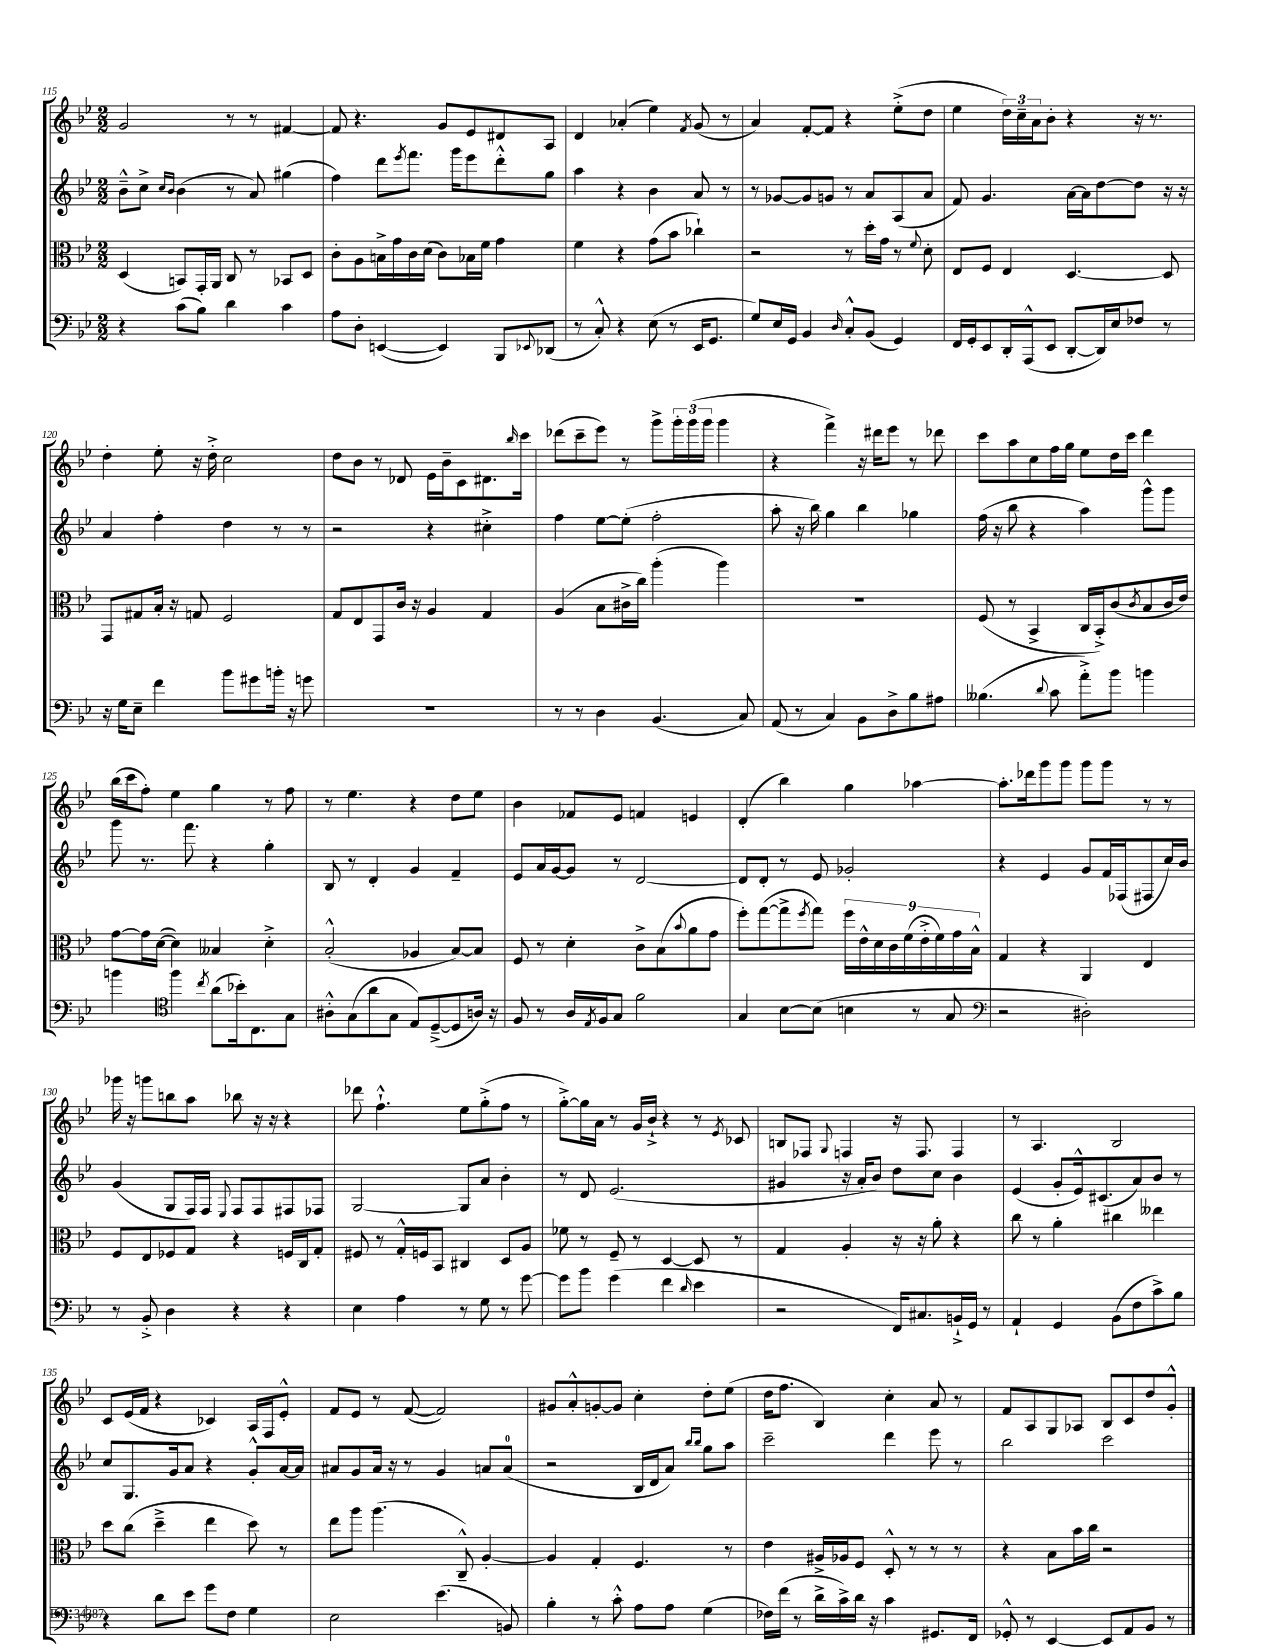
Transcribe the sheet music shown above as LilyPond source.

<<
\new StaffGroup <<
\new Staff = "s0" {
    \clef treble \key bes \major \numericTimeSignature \time 2/2
    g'2 r8 r8 fis'4~ |
    fis'8 r4. g'8 ees'8 dis'8 a8 |
    d'4 aes'4-.( ees''4) \acciaccatura { f'8 } g'8( r8 |
    a'4) f'8~-. f'8 r4 ees''8-.->( d''8 |
    ees''4 \tuplet 3/2 { d''16) c''16-- a'16 } bes'8-. r4 r16 r8. |
    d''4-. ees''8-. r16 d''16-.-> c''2 |
    d''8 bes'8 r8 des'8 ees'16 bes'16-- c'8 dis'8. \grace { bes''16 } c'''16 |
    des'''8( c'''8-- ees'''8) r8 g'''8-> \tuplet 3/2 { g'''16-. g'''16( g'''16 } g'''4 |
    r4 f'''4->) r16 dis'''16 ees'''8 r8 des'''8 |
    c'''8 a''8 c''8 f''16 g''16 ees''8 d''16 c'''16 d'''4 |
    bes''16( c'''16 f''8-.) ees''4 g''4 r8 f''8 |
    r8 ees''4. r4 d''8 ees''8 |
    bes'4 fes'8 ees'8 f'4 e'4 |
    d'4-.( bes''4) g''4 aes''4~ |
    aes''8.-. des'''16 g'''8 g'''8 g'''8 g'''8 r8 r8 |
    ges'''16 r16 g'''8 b''8 a''8 bes''8 r16 r16 r4 |
    des'''8 f''4.-!-^ ees''8 g''8-.->( f''8 r8 |
    g''8~-.->) g''16 a'16 r8 g'16 bes'16-!-> r4 r8 \acciaccatura { ees'8 } ces'8 |
    b8 fes8 \appoggiatura { g8 } f4 r16 f8. f4 |
    r8 a4. bes2 |
    c'8 ees'16( f'16 r4 ces'4) a16 f16 ees'8-.-^ |
    f'8 ees'8 r8 f'8~( f'2) |
    gis'8 a'8-.-^ g'8~-. g'8 c''4-. d''8-. ees''8( |
    d''16 f''8. bes4) c''4-. a'8 r8 |
    f'8 a8 g8 aes8 bes8 c'8 d''8 g'8-.-^ \bar "|." |
}
\new Staff = "s1" {
    \clef treble \key bes \major \numericTimeSignature \time 2/2
    bes'8---^ c''8-> \grace { c''16 bes'16 } bes'4( r8 a'8) gis''4( |
    f''4) d'''8 \acciaccatura { ees'''8 } f'''8. g'''16 ees'''8 d'''8-.-^ g''8 |
    a''4 r4 bes'4 a'8 r8 |
    r8 ges'8~ ges'8 g'8 r8 a'8 a8( a'8 |
    f'8) g'4. a'16~ a'16 d''8~ d''8 r16 r16 |
    a'4 f''4-. d''4 r8 r8 |
    r2 r4 cis''4-.-> |
    f''4 ees''8~ ees''8-.( f''2-. |
    a''8-. r16 bes''16) g''4 bes''4 ges''4 |
    f''16( r16 bes''8 r4 a''4) g'''8-^ g'''8 |
    g'''8 r8. f'''8. r4 g''4-. |
    bes8 r8 d'4-. g'4 f'4-- |
    ees'8 a'16 g'16~ g'8 r8 d'2~ |
    d'8 d'8-. r8 ees'8 ges'2-. |
    r4 ees'4 g'8 f'16 fes16( fis8 c''16) bes'16 |
    g'4( g8 f16) f16 \appoggiatura { ees8 } f8 f8 fis8 fes8 |
    g2~ g8 a'8 bes'4-. |
    r8 d'8 ees'2.( |
    gis'4 r16 a'16-. bes'8) d''8 c''8 bes'4 |
    ees'4( g'8-. ees'16-^) cis'8.( a'8) bes'8 r8 |
    c''8 g8. g'16 a'8 r4 g'8-.-^ a'16~ a'16 |
    ais'8 g'8 ais'16 r16 r8 g'4 a'8 a'8-0( |
    r2 bes16 d'16 a'8) \grace { bes''16 bes''16 } g''8 a''8 |
    c'''2-- d'''4 ees'''8 r8 |
    bes''2 c'''2 \bar "|." |
}
\new Staff = "s2" {
    \clef alto \key bes \major \numericTimeSignature \time 2/2
    d4( b,8) g,16-. a,16 c8 r8 bes,8 d8 |
    c'8-. a8 b16-> g'16 c'16 d'16( c'8) bes16 f'16 g'4 |
    f'4 r4 g'8( bes'8 ces''4-!) |
    r2 r8 d''16-. g'16 r8 \appoggiatura { f'8 } d'8-. |
    ees8 f8 ees4 d4.~ d8 |
    g,8 gis8 bes16-. r16 g8 f2 |
    g8 ees8 g,8 c'16 r16 a4 g4 |
    a4( bes8 cis'16-> c''16) a''4-.( a''4) |
    R1 |
    f8( r8 bes,4-> c16 bes,16-.->) c'8( \acciaccatura { c'8 } bes8 c'16 ees'16) |
    g'8~ g'16 d'16~( d'4) beses4 d'4-.-> |
    bes2-.-^( aes4 bes8~) bes8 |
    f8 r8 d'4-. c'8-> bes8( \appoggiatura { bes'8 } a'8 g'8 |
    f''8-.) g''8~( g''8-> \acciaccatura { f''8 } g''8) \tuplet 9/8 { f''16 ees'16-^ d'16 c'16 f'16( ees'16-.-> f'16) g'16 bes16-^ } |
    g4 r4 a,4 ees4 |
    f8 ees8 fes8 g8 r4 f16 c16 g8-. |
    fis8 r8 g16-.-^ f16 bes,8 cis4 d8 a8 |
    fes'8 r8 f8-- r8 d4~ d8 r8 |
    g4 a4-. r16 r16 a'8-. r4 |
    c''8 r8 a'4-. cis''4 eeses''4 |
    d''8 c''8( d''4---> ees''4 d''8) r8 |
    ees''8 a''8 a''4.( c8---^) a4~-. |
    a4 g4-. f4. r8 |
    ees'4 ais16-> aes16 f8 d8-.-^ r8 r8 r8 |
    r4 bes8 bes'16 c''16 r2 \bar "|." |
}
\new Staff = "s3" {
    \clef bass \key bes \major \numericTimeSignature \time 2/2
    r4 c'8( bes8) d'4 c'4 |
    a8 d8-. e,4~( e,4) bes,,8 \appoggiatura { ees,8 } des,8( |
    r8 c8-.-^) r4 ees8( r8 ees,16 g,8. |
    g8) ees16 g,16 bes,4 \grace { d16 } c8-.-^ bes,8( g,4) |
    f,16 g,16-. ees,8 d,16-. a,,16-^( ees,8 d,8~-. d,16) ees16 fes8 r8 |
    r16 g16 ees8-- f'4 bes'8 gis'8 b'16-. r16 g'8 |
    R1 |
    r8 r8 d4 bes,4.( c8) |
    a,8( r8 c4) bes,8 d8-> bes8 ais8 |
    beses4.( \appoggiatura { d'8 } c'8 a'8-.->) bes'8 b'4 |
    b'4 \clef tenor f''4 \acciaccatura { c''8 } a'8( bes'16-.) c8. g8 |
    ais8-.-^ g8( a'8 g8 ees8) d8~--->( d8 a16) r16 |
    f8 r8 a16 \acciaccatura { ees8 } f16 g8 f'2 |
    g4 bes8~ bes8( b4 r8 g8 |
    \clef bass r2 dis2-.) |
    r8 bes,8-.-> d4 r4 r4 |
    ees4 a4 r8 g8 r8 g'8~ |
    g'8 bes'8 g'4( f'4 \grace { d'16 } ees'4 |
    r2 f,16) cis8. b,16-!-> g,16 r8 |
    a,4-! g,4 bes,8( f8 c'8->) bes8 |
    r4 d'8 ees'8 g'8 f8 g4 |
    ees2 ees'4.( b,8) |
    bes4-. r8 c'8-.-^ a8 a8 g4( |
    fes16) f'16( r8 d'16-> c'16->) d'16 r16 c'4 gis,8. f,16 |
    ges,8-.-^ r8 ees,4~ ees,8 a,8 bes,8 r8 \bar "|." |
}
>>
>>
\layout { \context { \Score currentBarNumber = #115 } }
